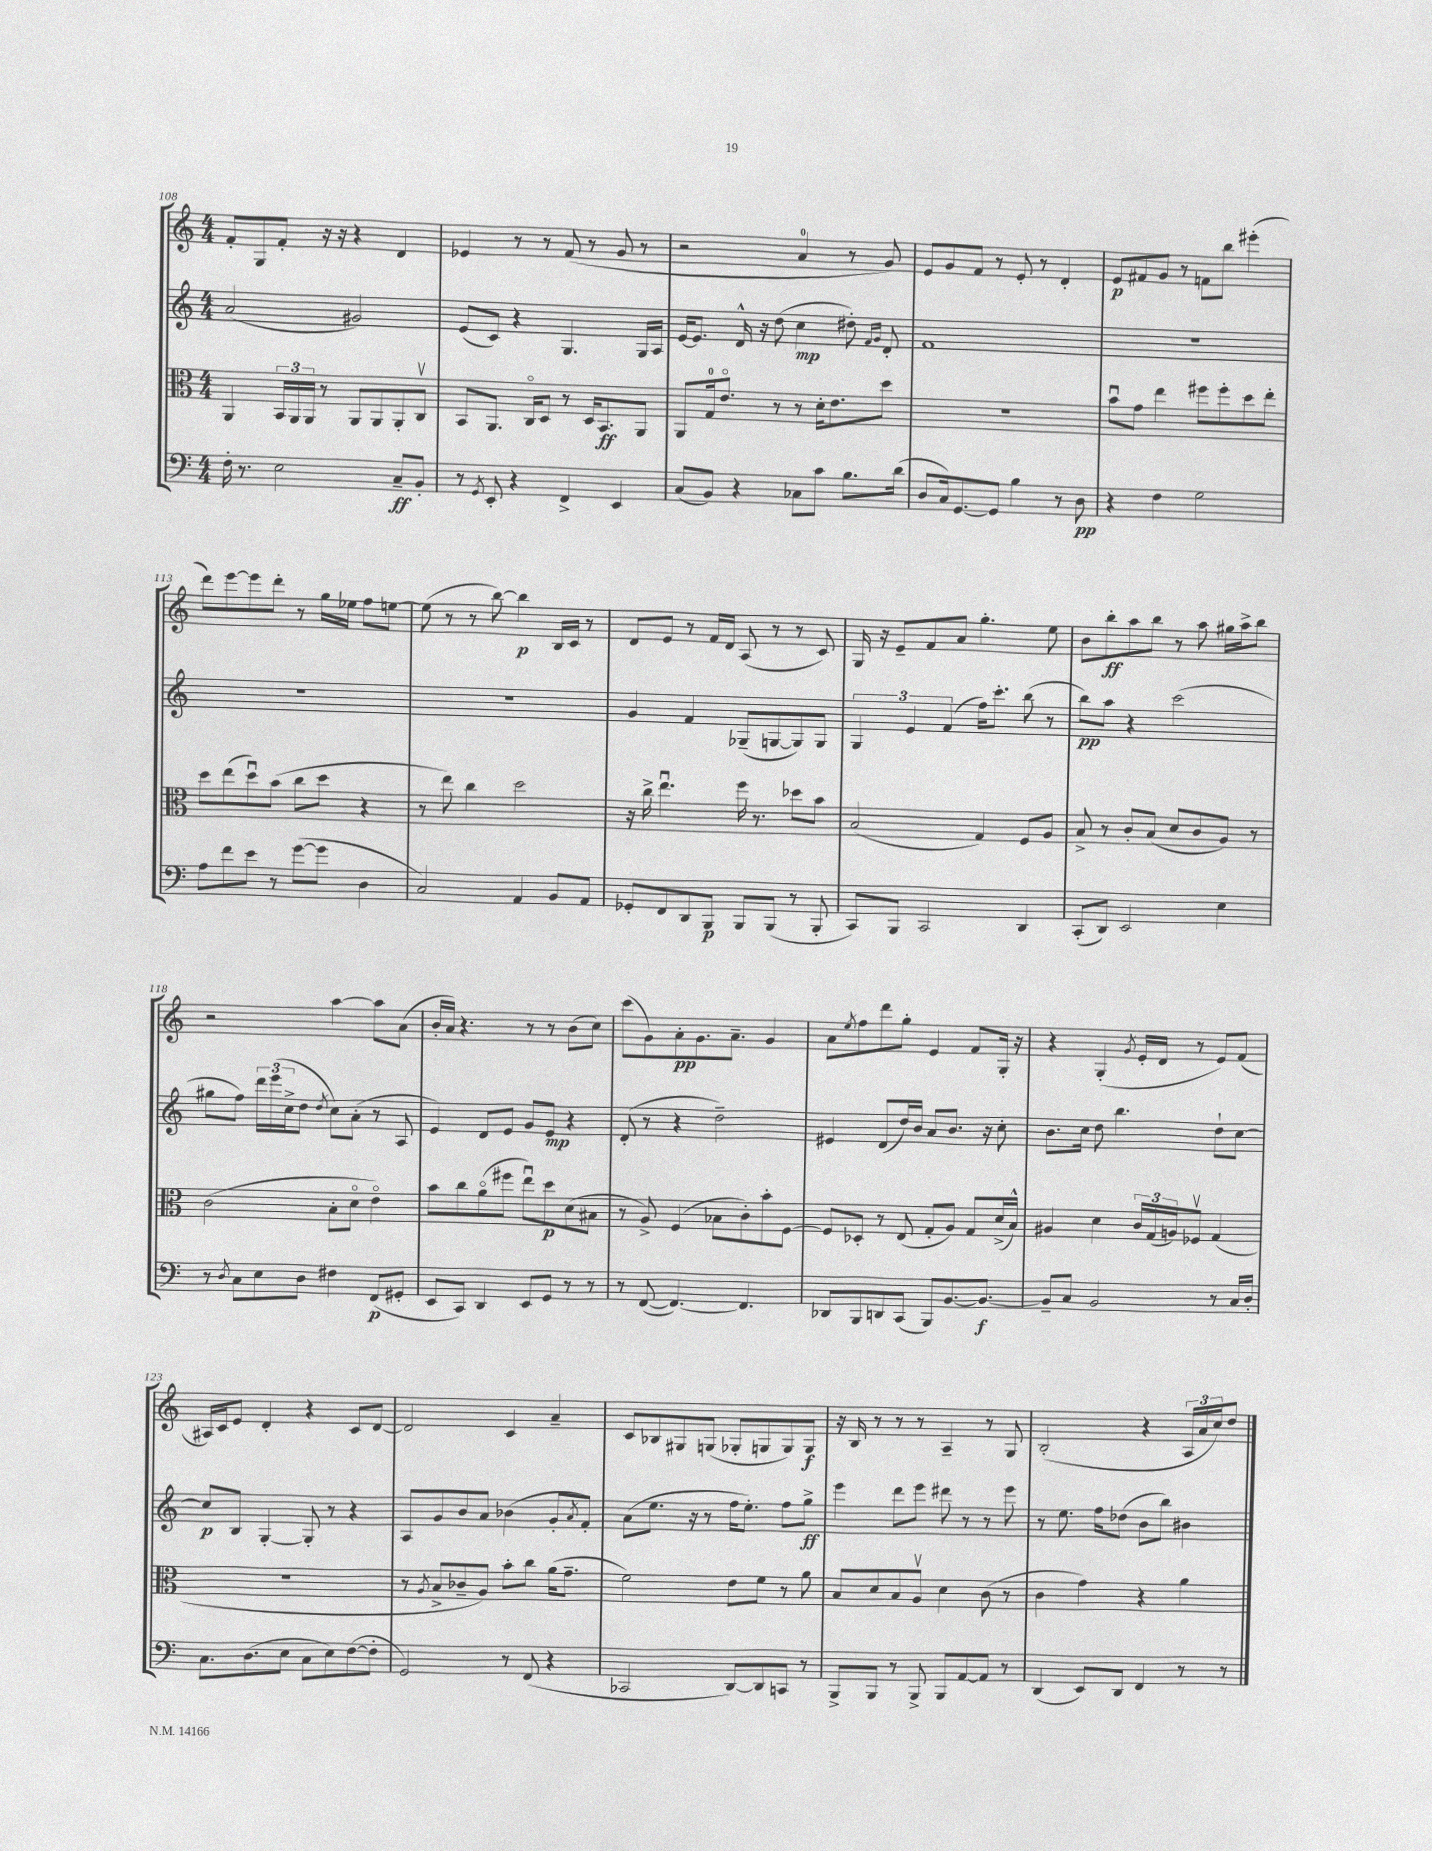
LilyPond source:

<<
\new StaffGroup <<
\new Staff = "s0" {
    \clef treble \key c \major \numericTimeSignature \time 4/4
    f'8-. g8 f'8-. r16 r16 r4 d'4 |
    ees'4 r8 r8 f'8( r8 g'8 r8 |
    r2 a'4-0 r8 g'8) |
    e'8 g'8 f'8 r8 e'8-. r8 d'4-. |
    e'8\p fis'8 g'8 r8 f'8 b''8 eis'''4-.( |
    d'''8) e'''8~ e'''8 d'''8-. r8 g''16 ees''16 f''8 e''8~ |
    e''8( r8 r8 b''8~) b''4\p b16 c'16 r8 |
    d'8 e'8 r8 f'16 d'16 a8( r8 r8 c'8) |
    g16 r16 e'8-- f'8 a'8 g''4.-. e''8 |
    b'8 b''8-.\ff a''8 b''8 r8 a''8 gis''16 a''16-> b''8 |
    r2 a''4~ a''8 a'8( |
    b'16-. a'16) r4. r8 r8 b'8( c''8) |
    c'''8( g'8) a'8-.\pp g'8. a'8.-- g'4 |
    a'8 \acciaccatura { e''8 } f''8 d'''8 g''8-. e'4 f'8 g16-. r16 |
    r4 g4-.( \acciaccatura { g'8 } e'16-. d'16 r8 e'8) f'8( |
    ais16) c'16 e'8 d'4-. r4 c'8 d'8~ |
    d'2 c'4 a'4-- |
    c'8 bes8 gis8 g8( ges8-. g8 g8) g8\f |
    r16 b16 r8 r8 r8 a4-- r8 g8 |
    b2-.( r4 \tuplet 3/2 { a16 a'16 c''16) } d''8 \bar "|." |
}
\new Staff = "s1" {
    \clef treble \key c \major \numericTimeSignature \time 4/4
    a'2( gis'2) |
    e'8( c'8) r4 g4. g16 a16 |
    e'16~ e'8. d'16-^ r16 d''8( c''4\mp dis''8-.) \grace { f'16 g'16 } d'8-. |
    f'1 |
    R1 |
    R1 |
    R1 |
    g'4 f'4 ges8--( g8~ g8) g8 |
    \tuplet 3/2 { g4 e'4 f'4( } f''16) c'''8.-. b''8( r8 |
    b''8\pp) a''8 r4 c'''2( |
    gis''8 f''8) \tuplet 3/2 { d'''16 e'''16( c''16-> } d''8 \acciaccatura { d''8 } c''8) a'8-.( r8 a8 |
    e'4) d'8 e'8 g'8 e'8\mp r4 |
    d'8-.( r8 r4 d''2--) |
    eis'4 d'8( d''16) b'16 a'8 b'8. r16 c''8-. |
    b'8. c''16 d''8 b''4. d''8-! c''8~ |
    c''8\p b8 g4~-. g8-. r8 r4 |
    a8 g'8 b'8 a'8 bes'4( g'8-. \acciaccatura { a'8 } f'8-.) |
    a'8( e''8. r16 r8 f''16 e''8.-.) f''8 g''8->\ff |
    e'''4 d'''8 e'''8 dis'''8 r8 r8 e'''8 |
    r8 e''8. f''16 des''8( b'8 b''8) bis'4 \bar "|." |
}
\new Staff = "s2" {
    \clef alto \key c \major \numericTimeSignature \time 4/4
    a,4 \tuplet 3/2 { b,16 a,16 a,16 } r8 a,8 a,8 a,8-. c8\upbow |
    b,8 a,8. c16\flageolet d8 r8 d16 b,8.\ff a,8 |
    a,8 g16-0 e'8.\flageolet r8 r8 d'16-. e'8. d''8 |
    R1 |
    b'8\downbow g'8 e''4 fis''8 fis''8-. d''8 e''8-. |
    d''8 e''8( d''8\downbow) b'8( c''8 d''8 r4 |
    r8 e''8) c''4 d''2 |
    r16 c''16-> e''4.\downbow f''16 r8. des''8 b'8 |
    b2( g4) f8 a8 |
    b8-> r8 c'8-. b8( d'8 c'8 a8) r8 |
    c'2( b8-. d'8\flageolet e'4\flageolet) |
    b'8 c''8 a'8\flageolet( fis''8 e''8\downbow) d''8\p d'8( bis8 |
    r8 a8->) f4( bes8 c'8-.) b'8-. f8~ |
    f8 des8-. r8 e8( g8-. a8) g8 d'16->( b16-^) |
    ais4 d'4 \tuplet 3/2 { c'16 g16( a16) } fes8\upbow g4( |
    R1 |
    r8 \acciaccatura { a8 } b8-> ces'8-- a8) b'8-. c''8 a'16( g'8.-- |
    f'2) e'8 f'8 r8 a'8 |
    b8 d'8 b8 a8\upbow d'4 c'8( r8 |
    c'4 g'4) r4 a'4 \bar "|." |
}
\new Staff = "s3" {
    \clef bass \key c \major \numericTimeSignature \time 4/4
    f16-. r8. e2 c8--\ff b,8-. |
    r8 \acciaccatura { g,8 } e,8-. r4 f,4-> e,4 |
    c8( b,8) r4 ces8 c'8 b8. d'16( |
    d8 c16) g,8.~ g,8 b4 r8 d8\pp |
    r4 f4 g2 |
    a8 f'8 e'8 r8 g'8~( g'8 d4 |
    c2) a,4 b,8 a,8 |
    ges,8-. f,8 d,8 b,,8\p b,,8 b,,8( r8 b,,8-. |
    c,8) b,,8 c,2 d,4 |
    c,8-.( d,8) e,2 e4 |
    r8 \acciaccatura { d8 } c8 e8 d8 fis4 f,8\p( gis,8-. |
    e,8 c,8) d,4 e,8 g,8 r8 r8 |
    r8 f,8~( f,4.~) f,4. |
    des,8 b,,8 d,8 c,8( b,,8) b,8.~ b,8.~\f |
    b,8-- c8 b,2 r8 c16 d16-. |
    c8. d8.( e8 c8 e8) f8~( f8-. |
    g,2) r8 f,8( r4 |
    ces,2 d,8~) d,8 c,8 r8 |
    b,,8-> b,,8 r8 b,,8-> b,,8 a,8~ a,8 r8 |
    d,4( e,8) d,8 f,4 r8 r8 \bar "|." |
}
>>
>>
\layout { \context { \Score currentBarNumber = #108 } }
